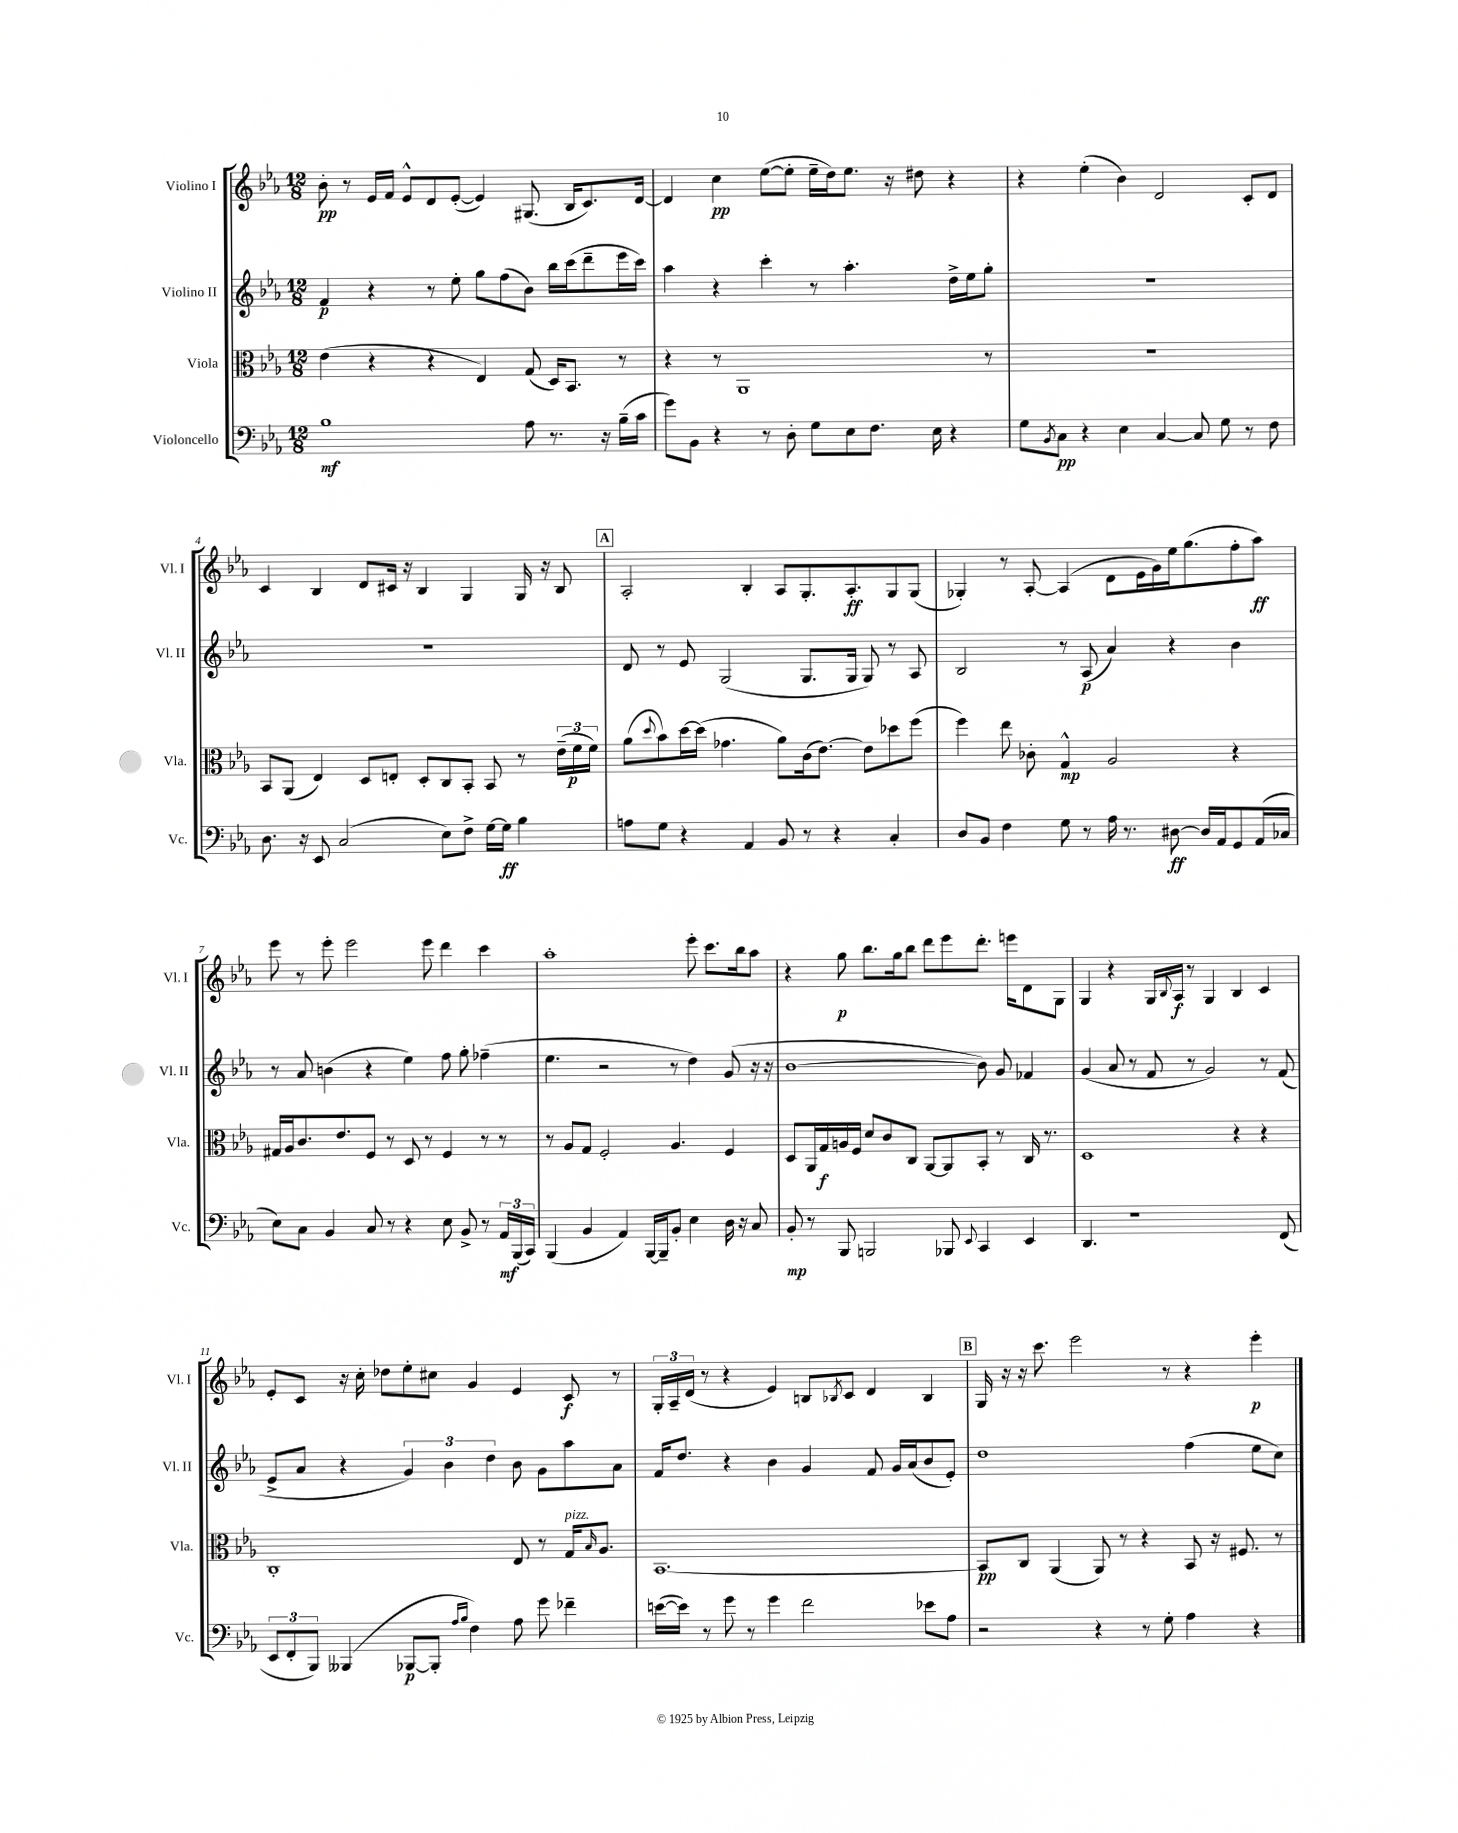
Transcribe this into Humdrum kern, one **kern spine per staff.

**kern	**dynam	**kern	**dynam	**kern	**dynam	**kern	**dynam
*part4	*part4	*part3	*part3	*part2	*part2	*part1	*part1
*staff4	*staff4	*staff3	*staff3	*staff2	*staff2	*staff1	*staff1
*I"Violoncello	*	*I"Viola	*	*I"Violino II	*	*I"Violino I	*
*I'Vc.	*	*I'Vla.	*	*I'Vl. II	*	*I'Vl. I	*
*clefF4	*	*clefC3	*	*clefG2	*	*clefG2	*
*k[b-e-a-]	*	*k[b-e-a-]	*	*k[b-e-a-]	*	*k[b-e-a-]	*
*M12/8	*	*M12/8	*	*M12/8	*	*M12/8	*
=1	=1	=1	=1	=1	=1	=1	=1
1B-	mf	(4e-\	.	4f/	p	8b-'\	pp
.	.	.	.	.	.	8r	.
.	.	4r	.	4r	.	16e-/LL	.
.	.	.	.	.	.	16f/JJ	.
.	.	.	.	.	.	8e-^^/L	.
.	.	4r	.	8r	.	8d/	.
.	.	.	.	8ee-'\	.	([8e-'/J	.
.	.	4E-/)	.	8gg\L	.	4e-/])	.
.	.	.	.	(8ff\	.	.	.
8A-\	.	(8G/	.	8b-\J)	.	(8.G#X/	.
8.r	.	16D/KL)	.	16bb-\LL	.	.	.
.	.	8.BB-/J	.	(16ccc\J	.	16B-/KL	.
.	.	.	.	8ddd~\	.	8.c/)	.
16r	.	.	.	.	.	.	.
(16B-~\LL	.	8r	.	16eee-\L	.	.	.
16c\JJ	.	.	.	16ccc\JJ)	.	[16d/Jk	.
=2	=2	=2	=2	=2	=2	=2	=2
8g\L)	.	4r	.	4aa-\	.	4d/]	.
8BB-\J	.	.	.	.	.	.	.
4r	.	8r	.	4r	.	4cc\	pp
.	.	1AA-	.	.	.	.	.
8r	.	.	.	4ccc'\	.	([8ee-\L	.
8D'\	.	.	.	.	.	8ee-'\J]	.
8G\L	.	.	.	8r	.	16ee-~\LL	.
.	.	.	.	.	.	16dd\J)	.
8E-\	.	.	.	4.aa-'\	.	8.ee-\J	.
8.F\J	.	.	.	.	.	.	.
.	.	.	.	.	.	16r	.
.	.	.	.	.	.	8dd#X\	.
16E-\	.	.	.	.	.	.	.
4r	.	.	.	16dd^\LL	.	4r	.
.	.	.	.	16ee-\J	.	.	.
.	.	8r	.	8gg'\J	.	.	.
=3	=3	=3	=3	=3	=3	=3	=3
8G\L	.	1.r	.	1.r	.	4r	.
8qBB-/	.	.	.	.	.	.	.
8C\J	pp	.	.	.	.	.	.
4r	.	.	.	.	.	(4ee-'\	.
4E-\	.	.	.	.	.	4b-\)	.
[4C/	.	.	.	.	.	2d/	.
8C/]	.	.	.	.	.	.	.
8G\	.	.	.	.	.	.	.
8r	.	.	.	.	.	8c'/L	.
8F\	.	.	.	.	.	8d/J	.
!!LO:LB:g=z
=4	=4	=4	=4	=4	=4	=4	=4
8.D\	.	8BB-/L	.	1.r	.	4c/	.
.	.	(8AA-/J	.	.	.	.	.
16r	.	.	.	.	.	.	.
8EE-/	.	4E-/)	.	.	.	4B-/	.
(2C/	.	.	.	.	.	.	.
.	.	8D/L	.	.	.	8d/L	.
.	.	8En'/J	.	.	.	16c#X/Jk	.
.	.	.	.	.	.	16r	.
.	.	8D'/L	.	.	.	4B-/	.
8E-\L)	.	8C/	.	.	.	.	.
8F^\J	.	8BB-'/J	.	.	.	4G/	.
[16G\LL	.	8BB-/	.	.	.	.	.
16G\JJ]	ff	.	.	.	.	.	.
4B-\	.	8r	.	.	.	16G/	.
.	.	.	.	.	.	16r	.
.	.	(24e-~\LL	.	.	.	8B-/	.
.	.	24f\	p	.	.	.	.
.	.	24f\JJ)	.	.	.	.	.
!!LO:REH:place=s1:t=A
=5	=5	=5	=5	=5	=5	=5	=5
8An\L	.	(8a-\L	.	8d/	.	2A-'/	.
.	.	8qqdd/	.	.	.	.	.
8G\J	.	8b-\)	.	8r	.	.	.
4r	.	[16dd\L	.	8e-/	.	.	.
.	.	(16dd\JJ]	.	.	.	.	.
.	.	4.g-X\	.	(2G/	.	.	.
4AA-/	.	.	.	.	.	4B-'/	.
8BB-/	.	8a-\L)	.	.	.	8A-/L	.
8r	.	(16c\k	.	8.G/L	.	8.G'/	.
.	.	[8.e-\J)	.	.	.	.	.
4r	.	.	.	.	.	.	.
.	.	.	.	16G/Jk	.	8.A-'/	ff
.	.	8e-\L]	.	8G/)	.	.	.
4C'/	.	8dd-X\	.	8r	.	8G/	.
.	.	(8ff\J	.	8A-/	.	(8G/J	.
=6	=6	=6	=6	=6	=6	=6	=6
8D/L	.	4ff\)	.	2B-/	.	4G-X'/)	.
8BB-/J	.	.	.	.	.	.	.
4F\	.	8ee-\	.	.	.	8r	.
.	.	8c-X'\	.	.	.	[8A-'/	.
8G\	.	4G^^/	mp	8r	.	(4A-/]	.
8r	.	.	.	(8A-/	p	.	.
16A-\	.	2A-/	.	4a-/)	.	8d\L	.
8.r	.	.	.	.	.	.	.
.	.	.	.	.	.	16e-\L	.
.	.	.	.	.	.	16g\)	.
[8D#X\	ff	.	.	4r	.	16ee-\J	.
.	.	.	.	.	.	(8.gg\	.
16D#/LL]	.	.	.	.	.	.	.
16AA-/J	.	.	.	.	.	.	.
8GG/	.	4r	.	4b-\	.	8ff'\	.
(16AA-/L	.	.	.	.	.	8aa-\J)	ff
16C-X/JJ	.	.	.	.	.	.	.
!!LO:LB:g=z
=7	=7	=7	=7	=7	=7	=7	=7
8E-\L)	.	16G#X/LL	.	8r	.	8eee-\	.
.	.	16A-/J	.	.	.	.	.
8C\J	.	8.c/	.	8a-/	.	8r	.
4BB-/	.	.	.	(4bn\	.	8eee-'\	.
.	.	8.e-/	.	.	.	.	.
.	.	.	.	.	.	2eee-\	.
8C/	.	8F/J	.	4r	.	.	.
8r	.	8r	.	.	.	.	.
4r	.	8D/	.	4ee-\)	.	.	.
.	.	8r	.	.	.	8eee-\	.
8E-\	.	4F/	.	8ff\	.	4ddd\	.
8BB-^/	.	.	.	8gg'\	.	.	.
8r	.	8r	.	(4ff-X~\	.	4ccc\	.
24AA-/LL	mf	8r	.	.	.	.	.
(24BBB-/	.	.	.	.	.	.	.
24CC/JJ)	.	.	.	.	.	.	.
=8	=8	=8	=8	=8	=8	=8	=8
(4BBB-/	.	8r	.	4.ee-\	.	1aa-'	.
.	.	8A-/L	.	.	.	.	.
4BB-/	.	8G/J	.	.	.	.	.
.	.	2F'/	.	2r	.	.	.
4AA-/)	.	.	.	.	.	.	.
[16BBB-/LL	.	.	.	.	.	.	.
16BBB-~/J]	.	.	.	.	.	.	.
8BB-'/J	.	4.A-/	.	8r	.	.	.
4E-\	.	.	.	4dd\)	.	8eee-'\	.
.	.	.	.	.	.	8.ccc\L	.
16D\	.	4F/	.	(8g/	.	.	.
16r	.	.	.	.	.	16bb-\k	.
8C/	.	.	.	16r	.	8aa-\J	.
.	.	.	.	16r	.	.	.
=9	=9	=9	=9	=9	=9	=9	=9
8BB-'/	mp	8D/L	.	[1b-	.	4r	.
8r	.	16AA-/L	.	.	.	.	.
.	.	16G/	f	.	.	.	.
8BBB-/	.	16An/	.	.	.	8gg\	p
.	.	16F/JJ	.	.	.	.	.
2BBBn/	.	8d/L	.	.	.	8.bb-\L	.
.	.	8c/	.	.	.	.	.
.	.	.	.	.	.	16gg\k	.
.	.	8C/J	.	.	.	8bb-\J	.
.	.	[8AA-/L	.	.	.	8ddd\L	.
8BBB-X/	.	8AA-/]	.	.	.	8eee-\	.
8qqEE-/	.	.	.	.	.	.	.
4CC/	.	8BB-'/J	.	8b-\])	.	8.ddd'\J	.
.	.	8r	.	8g/	.	.	.
.	.	.	.	.	.	16eeen\KL	.
4EE-/	.	16C/	.	4f-X/	.	8d\	.
.	.	8.r	.	.	.	.	.
.	.	.	.	.	.	8G\J	.
=10	=10	=10	=10	=10	=10	=10	=10
4.DD/	.	1D	.	(4g/	.	4G/	.
.	.	.	.	8a-/	.	4r	.
1r	.	.	.	8r	.	.	.
.	.	.	.	8f/	.	16G/LL	.
.	.	.	.	.	.	8qqB-/	.
.	.	.	.	.	.	16A-/JJ	f
.	.	.	.	8r	.	8r	.
.	.	.	.	2g/)	.	4G/	.
.	.	4r	.	.	.	4B-/	.
.	.	4r	.	8r	.	4c/	.
(8FF/	.	.	.	(8f/	.	.	.
!!LO:LB:g=z
=11	=11	=11	=11	=11	=11	=11	=11
12EE-/L	.	1C'	.	8e-^/L	.	8e-'/L	.
12FF'/	.	.	.	.	.	.	.
.	.	.	.	8a-/J	.	8c/J	.
12BBB-/J)	.	.	.	.	.	.	.
(4BBB--X/	.	.	.	4r	.	16r	.
.	.	.	.	.	.	16cc'\	.
.	.	.	.	.	.	8dd-X\L	.
[8BBB-X/L	p	.	.	6g/)	.	8ee-'\	.
8BBB-'/J]	.	.	.	.	.	8cc#X\J	.
.	.	.	.	6b-\	.	.	.
16qqA-/LL	.	.	.	.	.	.	.
16qqB-/JJ	.	.	.	.	.	.	.
4F\)	.	.	.	.	.	4g/	.
.	.	.	.	6dd\	.	.	.
8A-\	.	8E-/	.	8b-\	.	4e-/	.
8g\	.	8r	.	8g\L	.	.	.
!	!	!LO:TX:a:i:t=pizz.	!	!	!	!	!
4f-X~\	.	16G/KL	.	8aa-\	.	8c/	f
.	.	16qqB-/	.	.	.	.	.
.	.	8.A-/J	.	.	.	.	.
.	.	.	.	8a-\J	.	8r	.
=12	=12	=12	=12	=12	=12	=12	=12
([16en\LL	.	[1.BB-	.	16f/KL	.	24G'/LL	.
.	.	.	.	.	.	24A-~/	.
16e\JJ])	.	.	.	8.dd/J	.	.	.
.	.	.	.	.	.	(24d/JJ	.
8r	.	.	.	.	.	8r	.
8g\	.	.	.	4r	.	4r	.
8r	.	.	.	.	.	.	.
4g\	.	.	.	4b-\	.	4e-/)	.
2f\	.	.	.	4g/	.	8Bn/L	.
.	.	.	.	.	.	8qB-X/	.
.	.	.	.	.	.	8c/J	.
.	.	.	.	8f/	.	4d/	.
.	.	.	.	16g/LL	.	.	.
.	.	.	.	(16a-/J	.	.	.
8e-X\L	.	.	.	8b-/	.	4B-/	.
8A-\J	.	.	.	8e-'/J)	.	.	.
!!LO:REH:place=s1:t=B
=13	=13	=13	=13	=13	=13	=13	=13
2r	.	8BB-/L]	pp	1dd	.	16G/	.
.	.	.	.	.	.	16r	.
.	.	8C/J	.	.	.	16r	.
.	.	.	.	.	.	8.ccc\	.
.	.	(4AA-/	.	.	.	.	.
.	.	.	.	.	.	2eee-\	.
4r	.	8AA-/)	.	.	.	.	.
.	.	8r	.	.	.	.	.
8r	.	4r	.	.	.	.	.
8G'\	.	.	.	.	.	8r	.
4A-\	.	8BB-/	.	(4ff\	.	4r	.
.	.	16r	.	.	.	.	.
.	.	8.F#X/	.	.	.	.	.
4r	.	.	.	8ee-\L	.	4eee-'\	p
.	.	8r	.	8cc\J)	.	.	.
==	==	==	==	==	==	==	==
*-	*-	*-	*-	*-	*-	*-	*-
